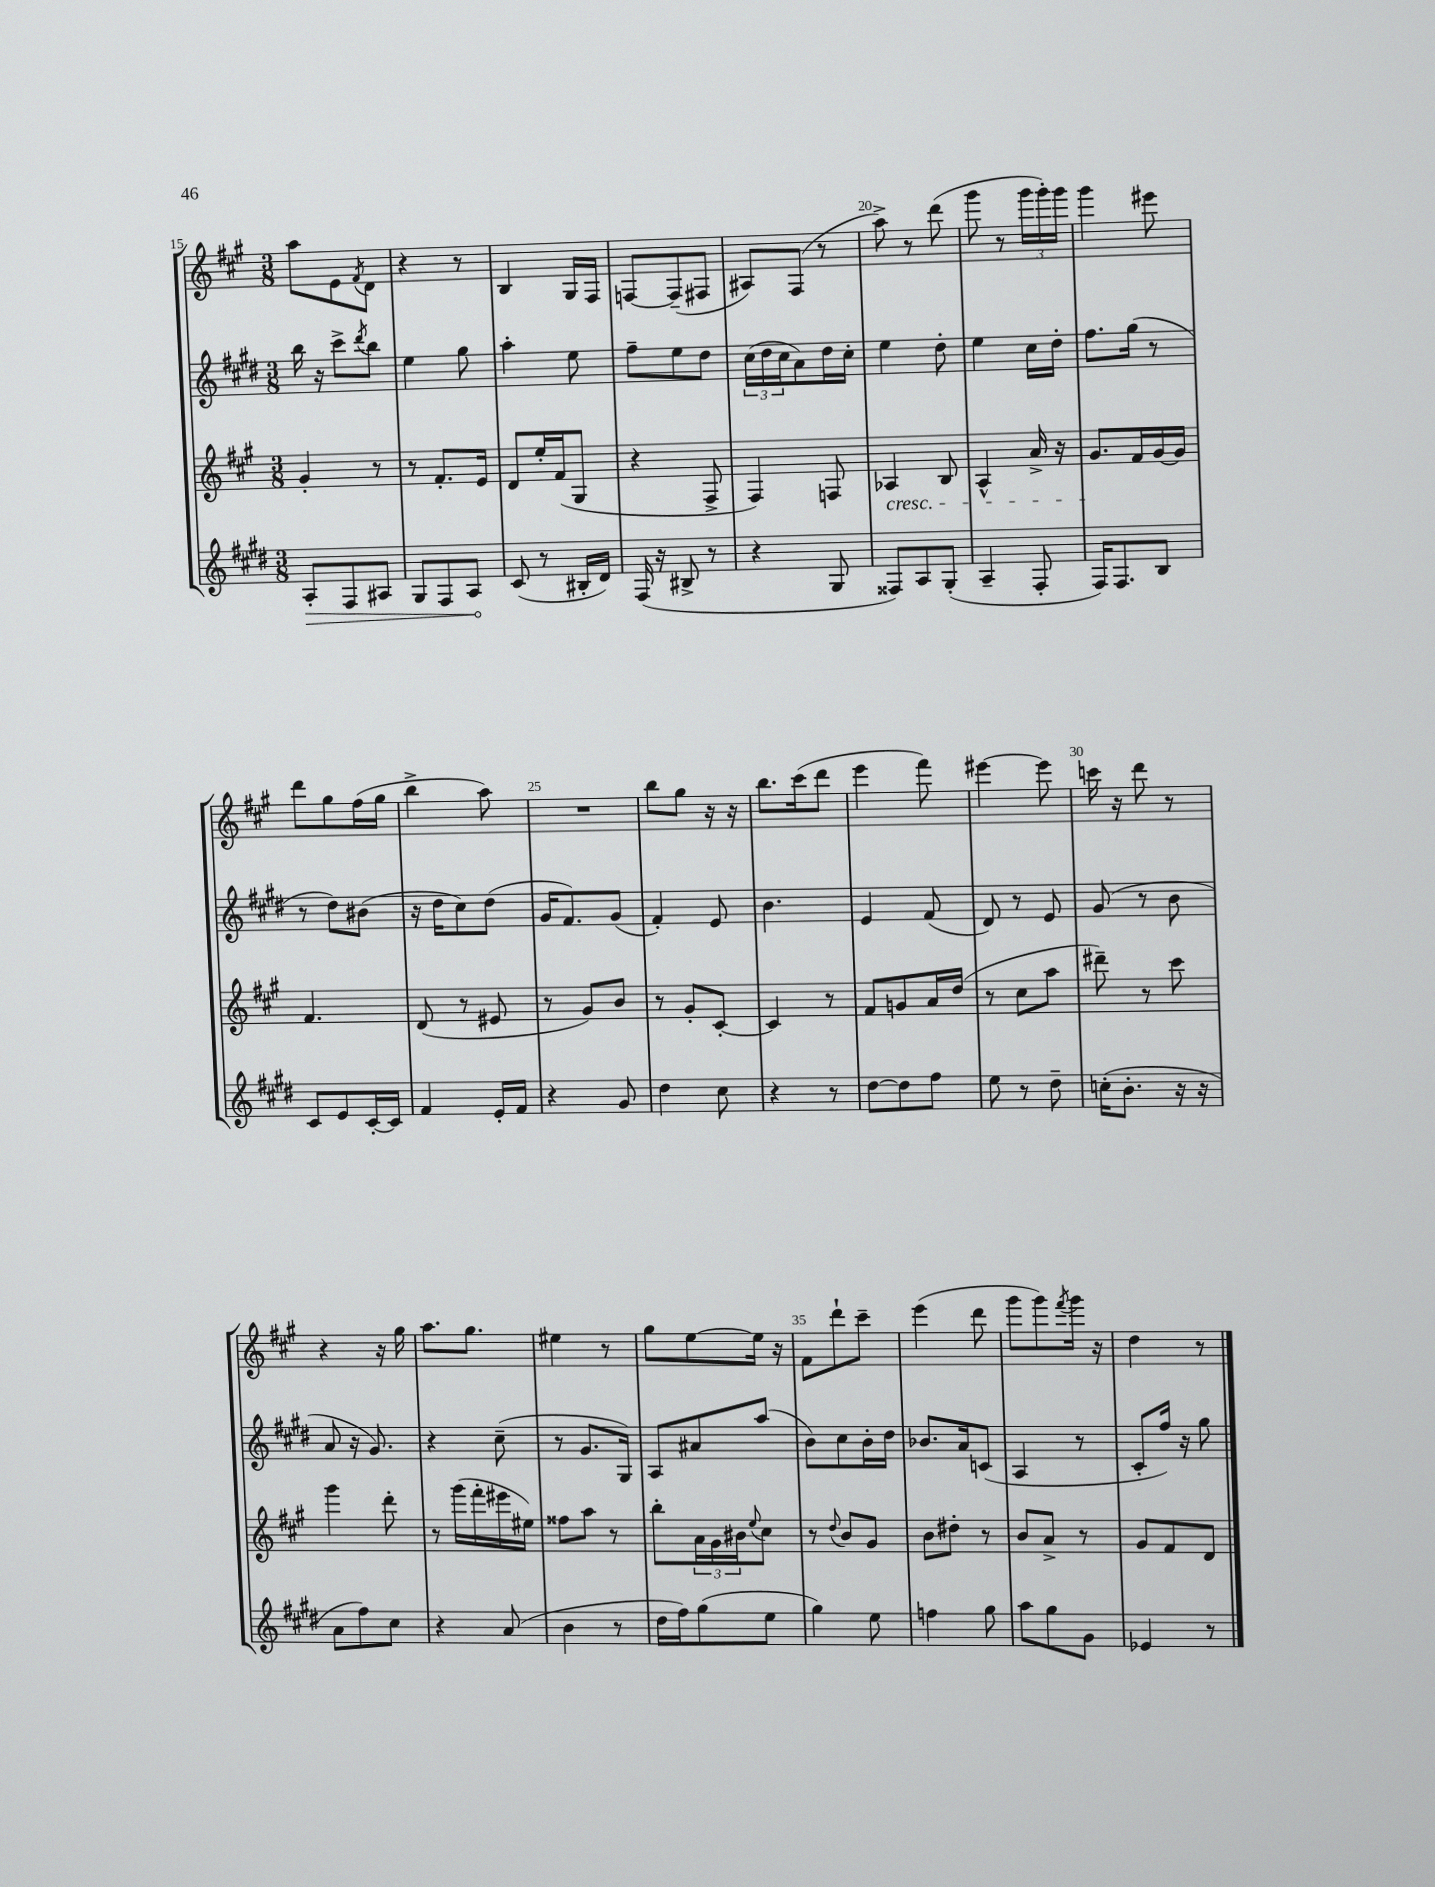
<<
\new StaffGroup <<
\new Staff = "s0" {
    \clef treble \key a \major \numericTimeSignature \time 3/8
    a''8 e'8 \acciaccatura { fis'8 } d'8 |
    r4 r8 |
    b4 gis16 fis16 |
    f8~ f8--( fis8 |
    ais8) fis8( r8 |
    a''8->) r8 d'''8( |
    gis'''8 r8 \tuplet 3/2 { gis'''16 gis'''16-.) gis'''16 } |
    gis'''4 eis'''8 |
    d'''8 gis''8 fis''16( gis''16 |
    b''4-> a''8) |
    R4. |
    b''8 gis''8 r16 r16 |
    b''8. cis'''16( d'''8 |
    e'''4 fis'''8) |
    eis'''4~ eis'''8 |
    c'''16 r16 d'''8 r8 |
    r4 r16 gis''16 |
    a''8. gis''8. |
    eis''4 r8 |
    gis''8 e''8~ e''16 r16 |
    fis'8 d'''8-! cis'''8-- |
    e'''4( d'''8 |
    gis'''8 gis'''8) \acciaccatura { fis'''8 } gis'''16 r16 |
    d''4 r8 \bar "|." |
}
\new Staff = "s1" {
    \clef treble \key e \major \numericTimeSignature \time 3/8
    b''16 r16 cis'''8-> \acciaccatura { dis'''8 } b''8 |
    e''4 gis''8 |
    a''4-. e''8 |
    fis''8-- e''8 dis''8 |
    \tuplet 3/2 { cis''16( dis''16 cis''16 } a'8) dis''16 cis''16-. |
    e''4 dis''8-. |
    e''4 cis''16 dis''16-. |
    fis''8. gis''16( r8 |
    r8 dis''8) bis'8( |
    r16 dis''16 cis''8) dis''8( |
    gis'16 fis'8.) gis'8( |
    fis'4-.) e'8 |
    b'4. |
    e'4 fis'8( |
    dis'8) r8 e'8 |
    gis'8( r8 b'8 |
    a'8 r16 gis'8.) |
    r4 cis''8--( |
    r8 gis'8. gis16) |
    a8 ais'8 a''8( |
    b'8) cis''8 b'16-. dis''16 |
    bes'8. a'16 c'8( |
    a4 r8 |
    cis'8-. fis''16) r16 gis''8 \bar "|." |
}
\new Staff = "s2" {
    \clef treble \key a \major \numericTimeSignature \time 3/8
    gis'4-. r8 |
    r8 fis'8.-. e'16 |
    d'8 e''16-. fis'16( gis8 |
    r4 fis8-> |
    fis4) f8 |
    aes4\cresc b8 |
    a4-^ a'16-> r16 |
    gis'8.\! fis'16 gis'16~ gis'16 |
    fis'4. |
    d'8( r8 eis'8 |
    r8 gis'8) b'8 |
    r8 gis'8-. cis'8~-. |
    cis'4 r8 |
    fis'8 g'8 a'16 d''16( |
    r8 cis''8 a''8 |
    dis'''8--) r8 cis'''8 |
    gis'''4 d'''8-. |
    r8 gis'''16( fis'''16-. eis'''16 eis''16) |
    fisis''8 a''8 r8 |
    b''8-. \tuplet 3/2 { a'16 gis'16 bis'16 } \appoggiatura { e''8 } cis''8 |
    r8 \appoggiatura { d''8 } b'8 gis'8 |
    b'8 dis''8-. r8 |
    b'8 a'8-> r8 |
    gis'8 fis'8 d'8 \bar "|." |
}
\new Staff = "s3" {
    \clef treble \key e \major \numericTimeSignature \time 3/8
    \once \override Hairpin.circled-tip = ##t a8-.\> fis8 ais8 |
    gis8 fis8 a8\! |
    cis'8( r8 bis16-. dis'16) |
    fis16( r16 bis8-> r8 |
    r4 gis8 |
    fisis8) a8 gis8-.( |
    a4-- fis8-. |
    fis16) fis8. b8 |
    cis'8 e'8 cis'16~-. cis'16 |
    fis'4 e'16-. fis'16 |
    r4 gis'8 |
    dis''4 cis''8 |
    r4 r8 |
    dis''8~ dis''8 fis''8 |
    e''8 r8 dis''8-- |
    c''16-.( b'8.-. r16 r16 |
    a'8 fis''8) cis''8 |
    r4 a'8( |
    b'4 r8 |
    dis''16 fis''16) gis''8( e''8 |
    gis''4) e''8 |
    f''4 gis''8 |
    a''8 gis''8 gis'8 |
    ees'4 r8 \bar "|." |
}
>>
>>
\layout { \context { \Score currentBarNumber = #15 \override BarNumber.break-visibility = ##(#f #t #t) barNumberVisibility = #(every-nth-bar-number-visible 5) } }
